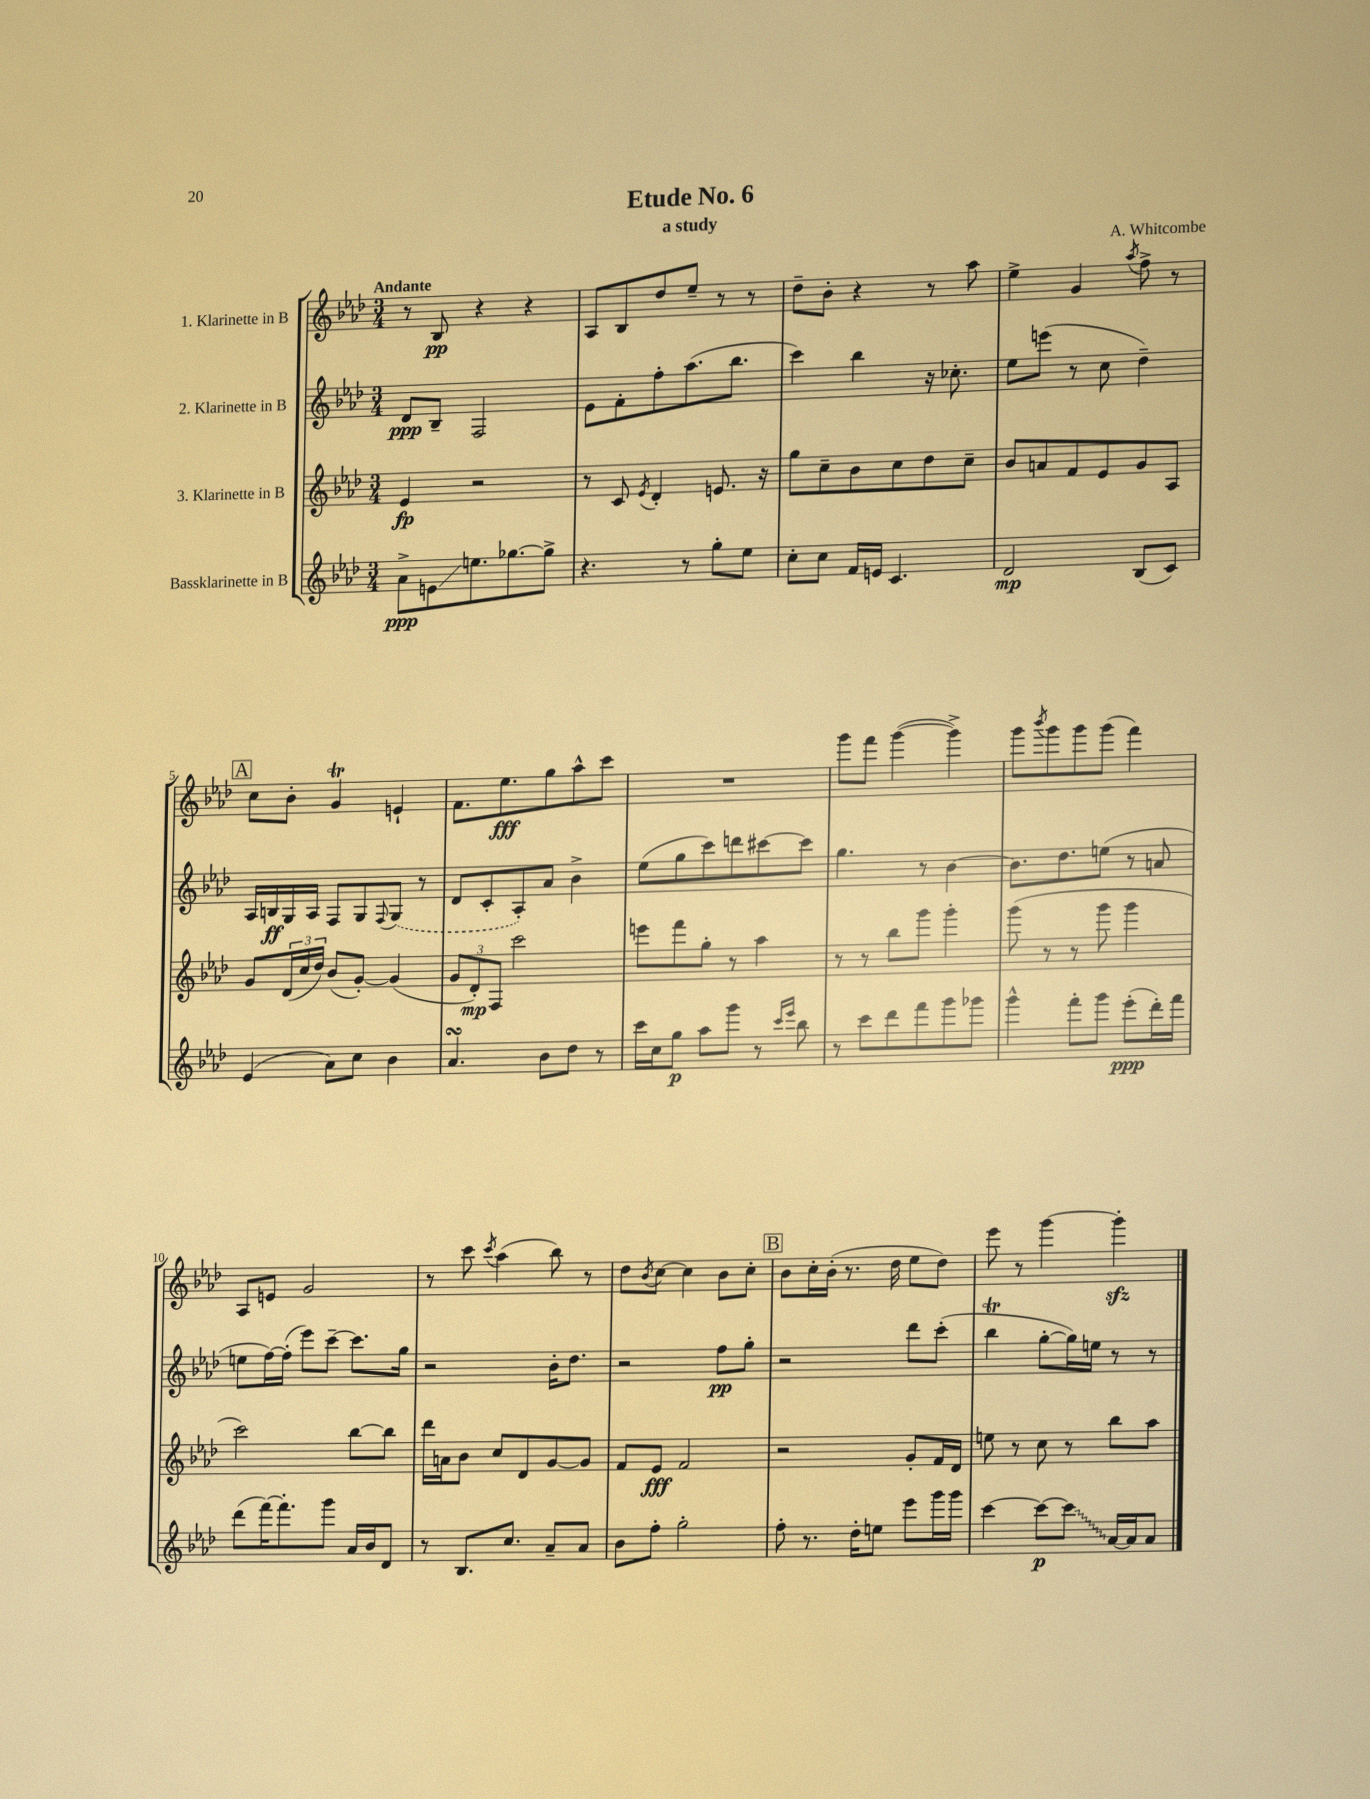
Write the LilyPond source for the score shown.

\header { title = "Etude No. 6" composer = "A. Whitcombe" subtitle = "a study" }
<<
\new StaffGroup <<
\new Staff = "s0" \with { instrumentName = "1. Klarinette in B" } {
    \clef treble \key aes \major \numericTimeSignature \time 3/4 \tempo "Andante"
    r8 bes8\pp r4 r4 |
    aes8 bes8 des''8 ees''8-- r8 r8 |
    des''8-- bes'8-. r4 r8 aes''8 |
    ees''4-> g'4 \acciaccatura { aes''8 } f''8-> r8 |
    \mark \markup { \box "A" } c''8 bes'8-. g'4\trill e'4-! |
    f'8. ees''8.\fff g''8 aes''8-^ c'''8 |
    R2. |
    g'''8 f'''8 g'''4~( g'''4->) |
    g'''8 \acciaccatura { bes'''8 } g'''8 g'''8 g'''8( f'''4) |
    aes8 e'8 g'2 |
    r8 c'''8 \acciaccatura { c'''8 } aes''4( bes''8) r8 |
    des''8 \acciaccatura { bes'8 } c''8~ c''4 bes'8 c''8-. |
    \mark \markup { \box "B" } bes'8 c''16-. bes'16-.( r8. des''16 ees''8 des''8) |
    ees'''8 r8 g'''4~ g'''4-.\sfz \bar "|." |
}
\new Staff = "s1" \with { instrumentName = "2. Klarinette in B" } {
    \clef treble \key aes \major \numericTimeSignature \time 3/4
    des'8\ppp bes8-- f2 |
    ees'8 f'8-. f''8-. aes''8.( bes''8. |
    c'''4) bes''4 r16 ces''8.-. |
    ees''8 e'''8( r8 c''8 des''4--) |
    \mark \markup { \box "A" } aes16 b16\ff g16 aes16 f8 g8 \appoggiatura { f8 } \once \slurDashed g8( r8 |
    des'8 c'8-. aes8-.) aes'8 bes'4-> |
    ees''8( g''8 c'''8) d'''8 cis'''8~ cis'''8 |
    g''4. r8 bes'4~ |
    bes'8. des''8. e''8( r8 a'8 |
    e''8 f''16~) f''16-.( ees'''8) c'''8~-- c'''8. g''16 |
    r2 bes'16-. des''8. |
    r2 f''8\pp g''8-. |
    \mark \markup { \box "B" } r2 des'''8 c'''8-.( |
    bes''4\trill g''8~-. g''16) e''16 r8 r8 \bar "|." |
}
\new Staff = "s2" \with { instrumentName = "3. Klarinette in B" } {
    \clef treble \key aes \major \numericTimeSignature \time 3/4
    ees'4\fp r2 |
    r8 c'8 \acciaccatura { ees'8 } des'4-. e'8. r16 |
    g''8 c''8-- bes'8 c''8 des''8 c''8-- |
    bes'8 a'8 f'8 ees'8 g'8 aes8 |
    \mark \markup { \box "A" } g'8 \tuplet 3/2 { des'16( c''16 des''16) } bes'8( g'8~-.) g'4( |
    \tuplet 3/2 { g'8 des'8-.\mp) f8 } c'''2 |
    e'''8 f'''8 g''8-. r8 aes''4 |
    r8 r8 bes''8 g'''8 g'''4-. |
    g'''8( r8 r8 g'''8 g'''4 |
    c'''2) bes''8~ bes''8 |
    des'''16 a'16 bes'8 c''8 des'8 g'8~ g'8 |
    f'8 ees'8\fff f'2 |
    \mark \markup { \box "B" } r2 g'8-. f'16 des'16 |
    e''8 r8 c''8 r8 bes''8 aes''8 \bar "|." |
}
\new Staff = "s3" \with { instrumentName = "Bassklarinette in B" } {
    \clef treble \key aes \major \numericTimeSignature \time 3/4
    aes'8->\ppp e'8\glissando e''8. ges''8.~ ges''8-> |
    r4. r8 g''8-. ees''8 |
    c''8-. c''8 f'16 e'16 c'4. |
    des'2\mp bes8( c'8) |
    \mark \markup { \box "A" } ees'4( aes'8) c''8 bes'4 |
    aes'4.\turn bes'8 des''8 r8 |
    c'''16 c''16 g''8\p aes''8 g'''8 r8 \grace { c'''16 ees'''16 } bes''8 |
    r8 c'''8 des'''8 f'''8 g'''8 ges'''8 |
    g'''4-^ f'''8-. g'''8 ees'''8-.\ppp( des'''16-.) f'''16 |
    des'''8( f'''16~) f'''8.-. g'''8 aes'16 bes'16 des'8 |
    r8 bes8. c''8. aes'8-- aes'8 |
    bes'8 f''8-. g''2-. |
    \mark \markup { \box "B" } f''8-. r8. des''16-. e''8 ees'''8 g'''16 g'''16 |
    c'''4~ c'''8~\p \once \override Glissando.style = #'zigzag c'''8\glissando aes'16~ aes'16 aes'8 \bar "|." |
}
>>
>>
